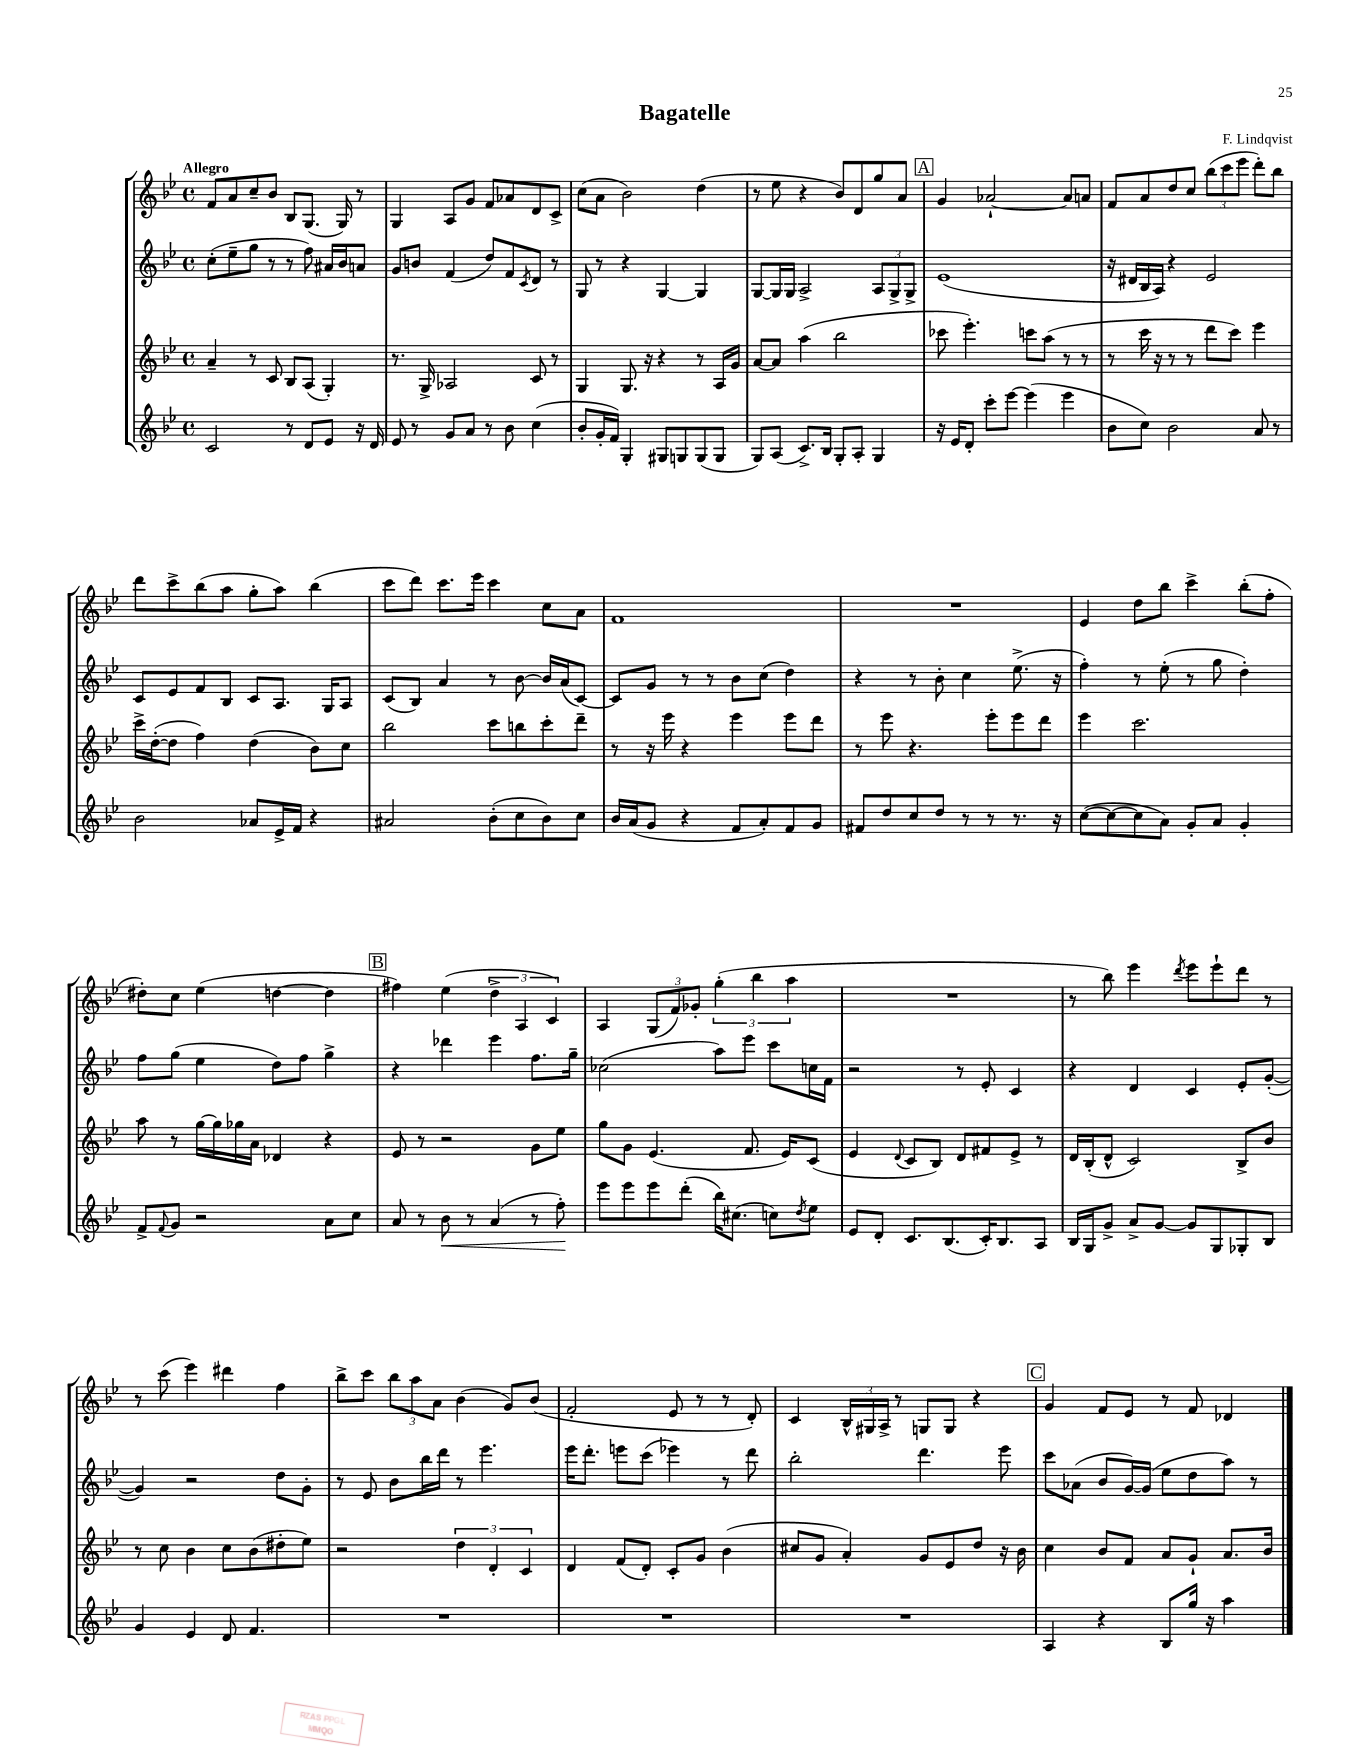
\header { title = "Bagatelle" composer = "F. Lindqvist" }
<<
\new StaffGroup <<
\new Staff = "s0" {
    \clef treble \key bes \major \defaultTimeSignature \time 4/4 \tempo "Allegro"
    f'8 a'8 c''8-- bes'8 bes8 g8.( g16) r8 |
    g4 a8 g'8 f'8 aes'8 d'8 c'8-> |
    c''8( a'8 bes'2) d''4( |
    r8 ees''8 r4 bes'8) d'8 g''8 a'8 |
    \mark \markup { \box "A" } g'4 aes'2~-! aes'8 a'8 |
    f'8 a'8 d''8 c''8 \tuplet 3/2 { bes''8( c'''8 ees'''8 } d'''8-.) bes''8 |
    d'''8 c'''8-> bes''8( a''8 g''8-. a''8) bes''4( |
    c'''8 d'''8) c'''8. ees'''16 c'''4 c''8 a'8 |
    f'1 |
    R1 |
    ees'4 d''8 bes''8 c'''4-> bes''8-.( f''8-. |
    dis''8-.) c''8 ees''4( d''4~ d''4 |
    \mark \markup { \box "B" } fis''4) ees''4( \tuplet 3/2 { d''4-> a4 c'4) } |
    a4 \tuplet 3/2 { g8( f'8) ges'8-. } \tuplet 3/2 { g''4-.( bes''4 a''4 } |
    R1 |
    r8 bes''8) ees'''4 \acciaccatura { d'''8 } ees'''8 ees'''8-! d'''8 r8 |
    r8 c'''8( ees'''4) dis'''4 f''4 |
    bes''8-> c'''8 \tuplet 3/2 { bes''8 a''8 a'8 } bes'4( g'8) bes'8( |
    f'2-. ees'8 r8 r8 d'8-.) |
    c'4 \tuplet 3/2 { bes16-^ gis16 a16-> } r8 g8 g8 r4 |
    \mark \markup { \box "C" } g'4 f'8 ees'8 r8 f'8 des'4 \bar "|." |
}
\new Staff = "s1" {
    \clef treble \key bes \major \defaultTimeSignature \time 4/4
    c''8-.( ees''8-- g''8 r8 r8 f''8) ais'16 bes'16 a'8 |
    g'8 b'8 f'4( d''8) f'8 \acciaccatura { c'8 } d'8 r8 |
    g8 r8 r4 g4~ g4 |
    g8~ g16 g16 a2-> \tuplet 3/2 { a8 g8-> g8-> } |
    \mark \markup { \box "A" } ees'1( |
    r16 dis'16 bes16 a16) r4 ees'2 |
    c'8 ees'8 f'8 bes8 c'8 a8. g16 a8 |
    c'8( bes8) a'4 r8 bes'8~ bes'16 a'16( c'8~) |
    c'8 g'8 r8 r8 bes'8 c''8( d''4) |
    r4 r8 bes'8-. c''4 ees''8.->( r16 |
    f''4-.) r8 ees''8-.( r8 g''8 d''4-.) |
    f''8 g''8( ees''4 d''8) f''8 g''4-> |
    \mark \markup { \box "B" } r4 des'''4 ees'''4 f''8. g''16-- |
    ces''2( a''8) ees'''8 c'''8 c''16 f'16 |
    r2 r8 ees'8-. c'4 |
    r4 d'4 c'4 ees'8-. g'8~-.( |
    g'4) r2 d''8 g'8-. |
    r8 ees'8 bes'8 bes''16 d'''16 r8 ees'''4. |
    ees'''16 d'''8.-. e'''8 c'''8( ees'''4) r8 d'''8 |
    bes''2-. d'''4. ees'''8 |
    \mark \markup { \box "C" } c'''8 aes'8( bes'8 g'16~) g'16( ees''8 d''8 a''8) r8 \bar "|." |
}
\new Staff = "s2" {
    \clef treble \key bes \major \defaultTimeSignature \time 4/4
    a'4-- r8 c'8 bes8 a8( g4-.) |
    r8. g16-> aes2 c'8 r8 |
    g4 g8. r16 r4 r8 a16 g'16 |
    a'8~ a'8 a''4( bes''2 |
    \mark \markup { \box "A" } ces'''8 ees'''4.-.) c'''8 a''8( r8 r8 |
    r8 c'''16 r16 r8 r8 d'''8 c'''8) ees'''4 |
    c'''16-> d''16~-.( d''8 f''4) d''4( bes'8) c''8 |
    bes''2 c'''8 b''8 c'''8-. d'''8-- |
    r8 r16 ees'''16 r4 ees'''4 ees'''8 d'''8 |
    r8 ees'''8 r4. ees'''8-. ees'''8 d'''8 |
    ees'''4 c'''2. |
    a''8 r8 g''16~ g''16 ges''16 a'16 des'4 r4 |
    \mark \markup { \box "B" } ees'8 r8 r2 g'8 ees''8 |
    g''8 g'8 ees'4.( f'8. ees'16) c'8( |
    ees'4 \appoggiatura { d'8 } c'8 bes8) d'8 fis'8 ees'8-> r8 |
    d'16 bes16-.( d'8-^ c'2) bes8-> bes'8 |
    r8 c''8 bes'4 c''8 bes'8( dis''8-. ees''8) |
    r2 \tuplet 3/2 { d''4 d'4-. c'4 } |
    d'4 f'8( d'8-.) c'8-. g'8 bes'4( |
    cis''8 g'8 a'4-.) g'8 ees'8 d''8 r16 bes'16 |
    \mark \markup { \box "C" } c''4 bes'8 f'8 a'8 g'8-! a'8. bes'16 \bar "|." |
}
\new Staff = "s3" {
    \clef treble \key bes \major \defaultTimeSignature \time 4/4
    c'2 r8 d'8 ees'8 r16 d'16 |
    ees'8 r8 g'8 a'8 r8 bes'8 c''4( |
    bes'8-. g'16-. f'16) g4-. gis8 g8 g8( g8 |
    g8) a8( c'8.->) bes16 g8-. a8-. g4 |
    \mark \markup { \box "A" } r16 ees'16 d'8-. c'''8-. ees'''8~ ees'''4( ees'''4 |
    bes'8 c''8) bes'2 a'8 r8 |
    bes'2 aes'8 ees'16-> f'16 r4 |
    ais'2 bes'8-.( c''8 bes'8) c''8 |
    bes'16 a'16( g'8 r4 f'8 a'8-.) f'8 g'8 |
    fis'8 d''8 c''8 d''8 r8 r8 r8. r16 |
    c''8~( c''8~ c''8 a'8) g'8-. a'8 g'4-. |
    f'8-> \appoggiatura { f'8 } g'8 r2 a'8 c''8 |
    \mark \markup { \box "B" } a'8 r8 bes'8\< r8 a'4( r8 f''8-.\!) |
    ees'''8 ees'''8 ees'''8 d'''8-.( bes''16) cis''8.( c''8) \acciaccatura { d''8 } ees''8 |
    ees'8 d'8-. c'8. bes8.( c'16-.) bes8. a8 |
    bes16 g16 g'8-> a'8-> g'8~ g'8 g8 ges8-. bes8 |
    g'4 ees'4 d'8 f'4. |
    R1 |
    R1 |
    R1 |
    \mark \markup { \box "C" } a4 r4 bes8 g''16 r16 a''4 \bar "|." |
}
>>
>>
\layout { \context { \Score \remove "Bar_number_engraver" } }
